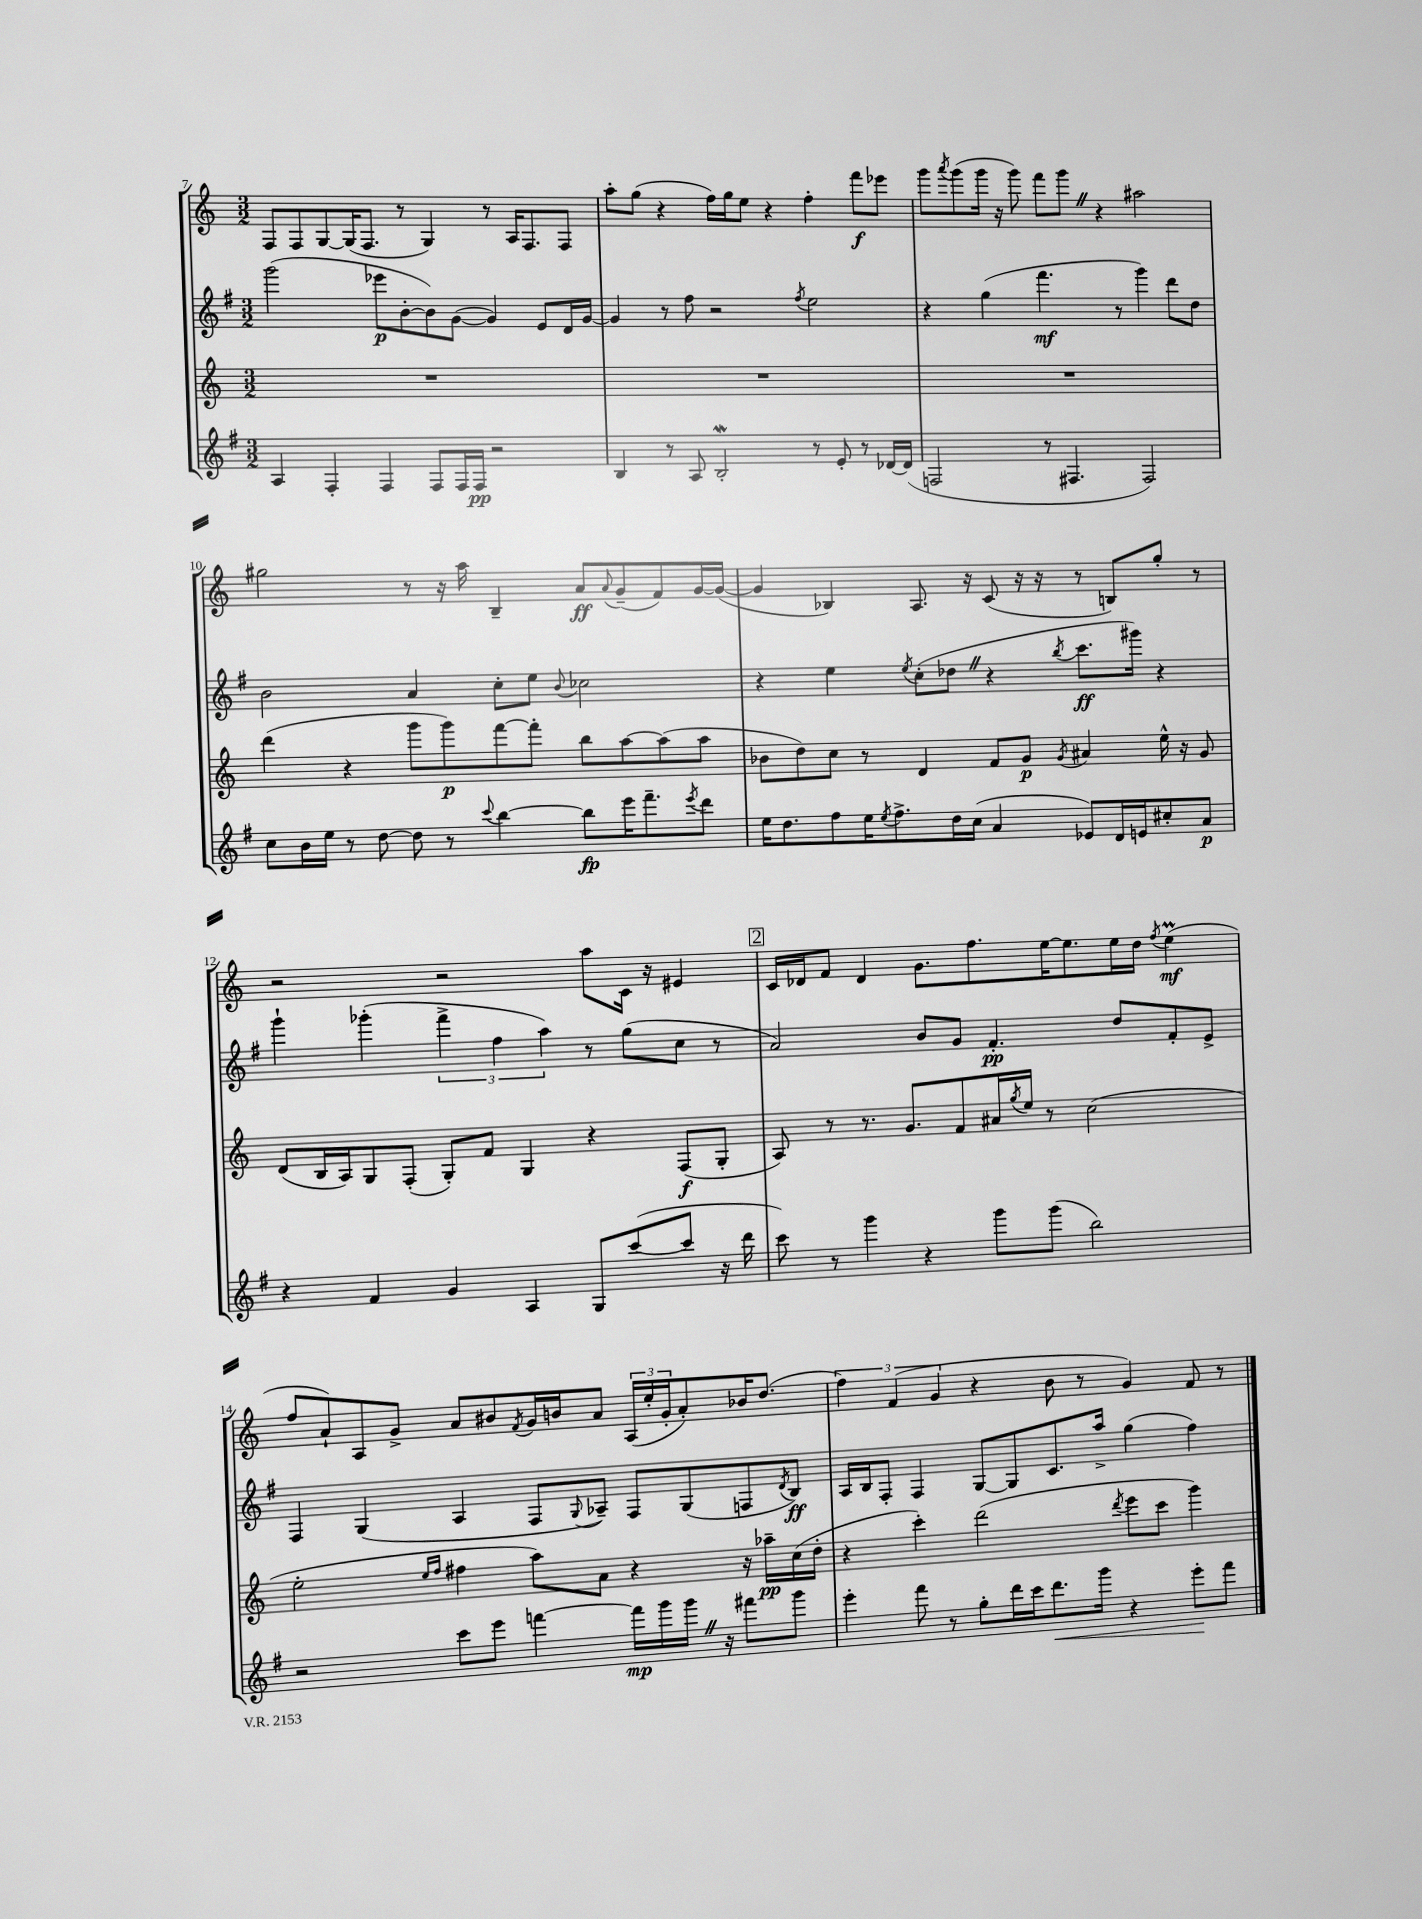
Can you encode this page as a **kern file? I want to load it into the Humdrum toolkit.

**kern	**kern	**kern	**kern
*staff4	*staff3	*staff2	*staff1
*clefG2	*clefG2	*clefG2	*clefG2
*k[f#]	*k[]	*k[f#]	*k[]
*M3/2	*M3/2	*M3/2	*M3/2
4A	1.r	(2ggg	8F
.	.	.	8F
4F#'	.	.	[8G
.	.	.	(16G]
.	.	.	8.F
4F#	.	8eee-	.
.	.	[8b'	8r
8F#	.	8b])	4G)
16F#	.	([8g	.
16F#	.	.	.
2r	.	4g])	8r
.	.	.	16A
.	.	.	8.F
.	.	8e	.
.	.	16d	8F
.	.	[16g	.
=	=	=	=
4B	1.r	4g]	8aa'
.	.	.	(8gg
8r	.	8r	4r
8A	.	8ff#	.
2B'	.	2r	16ff)
.	.	.	16gg
.	.	.	8ee
.	.	.	4r
.	.	8qff#	.
8r	.	2ee	4ff'
8e'	.	.	.
8r	.	.	8fff
[16d-	.	.	8eee-
(16d-]	.	.	.
=	=	=	=
2F	1.r	4r	8ggg
.	.	.	8qaaa
.	.	.	(8ggg
.	.	(4gg	16ggg
.	.	.	16r
.	.	.	8ggg)
8r	.	4.fff#	8fff
4.F#	.	.	8ggg
.	.	.	4r
.	.	8r	.
2F#)	.	4ggg)	2aa#
.	.	8ddd	.
.	.	8dd	.
=	=	=	=
8cc	(4ddd	2b	2gg#
16b	.	.	.
16ee	.	.	.
8r	4r	.	.
[8dd	.	.	.
8dd]	8ggg	4a	8r
8r	8ggg)	.	16r
.	.	.	16aa
8qqccc	.	.	.
[4bb	[8fff	8cc'	4B~
.	8fff']	8ee	.
.	.	8qqb	.
8bb]	8bb	2cc-	8a
.	.	.	8qqa
16eee	[8aa	.	(8g~
8.fff#~	.	.	.
.	(8aa]	.	8f)
8qeee	.	.	.
8ddd	8aa	.	[16g
.	.	.	(16g_
=	=	=	=
16ee	8b-	4r	4g]
8.dd	.	.	.
.	8dd)	.	.
8ff#	8cc	4ee	4B-)
16ee	8r	.	.
8qee	.	.	.
8.ff#^	.	.	.
.	.	8qee	.
.	4d	(8cc'	8.A
16dd	.	8dd-	.
(16cc	.	.	16r
4a	8f	4r	(8c
.	8g	.	16r
.	.	.	16r
.	8qg	8qbb	.
8e-)	4a#	8.ccc	8r
16d	.	.	8B)
16e	.	16ggg#)	.
8cc#'	16ee^^	4r	8gg'
.	16r	.	.
8a	8g	.	8r
=	=	=	=
4r	(8d	4ggg`	2r
.	16B	.	.
.	16A)	.	.
4f#	8G	(4ggg-'	.
.	(8F'	.	.
4g	8G')	6fff#^	2r
.	8f	.	.
.	.	6ff#	.
4A	4G	.	.
.	.	6aa)	.
8G	4r	8r	8aa
([8ccc	.	(8gg	16c
.	.	.	16r
8ccc]	(8F	8cc	4e#
16r	8G'	8r	.
16ddd	.	.	.
=	=	=	=
8ccc)	8A)	2a)	16c
.	.	.	16d-
8r	8r	.	8f
4ggg	8.r	.	4d-
.	8.g	.	.
4r	.	8b	8.g
.	8f	8g	.
.	.	.	8.ff
8ggg	16a#	4.f#'	.
.	8qgg	.	.
.	16ee	.	.
(8ggg	8r	.	[16ee
.	.	.	8.ee]
2bb)	(2cc	.	.
.	.	8dd	16ee
.	.	.	16dd
.	.	.	8qff
.	.	8f#'	(4ee
.	.	8e^	.
=	=	=	=
2r	2ee'	4F#	8ff
.	.	.	8a`)
.	.	(4G	8A
.	.	.	8g^
.	16qqee	.	.
.	16qqff	.	.
8ccc	4ff#	4A	8a
8eee	.	.	8b#
.	.	.	8qf
[4fff	8aa)	8F#	16g
.	.	.	16b
.	.	8qqG	.
.	8a	8A-~)	8a
16fff]	4r	8F#	(24A
.	.	.	24ee'
16ggg	.	.	.
.	.	.	24g'
16ggg	.	(8G	8a')
16r	.	.	.
8fff#	16r	8F	16b-
.	16aa-~	.	(8.dd
.	.	8qd	.
8ggg	(16cc	8B)	.
.	16dd'	.	.
=	=	=	=
4eee'	4r	16A	6ff)
.	.	16B	.
.	.	8F#'	.
.	.	.	(6f
8fff#	4ccc')	4F#	.
.	.	.	6g
8r	.	.	.
8gg'	(2ddd	[8G	4r
16ddd	.	8G]	.
16ccc	.	.	.
8.ddd	.	8.c	8b
.	.	.	8r
16ggg	.	16aa^	.
.	8qddd	.	.
4r	8eee	(4gg	4g)
.	8ccc	.	.
8eee'	4ggg)	4ff#)	8f
8fff#	.	.	8r
==	==	==	==
*-	*-	*-	*-
